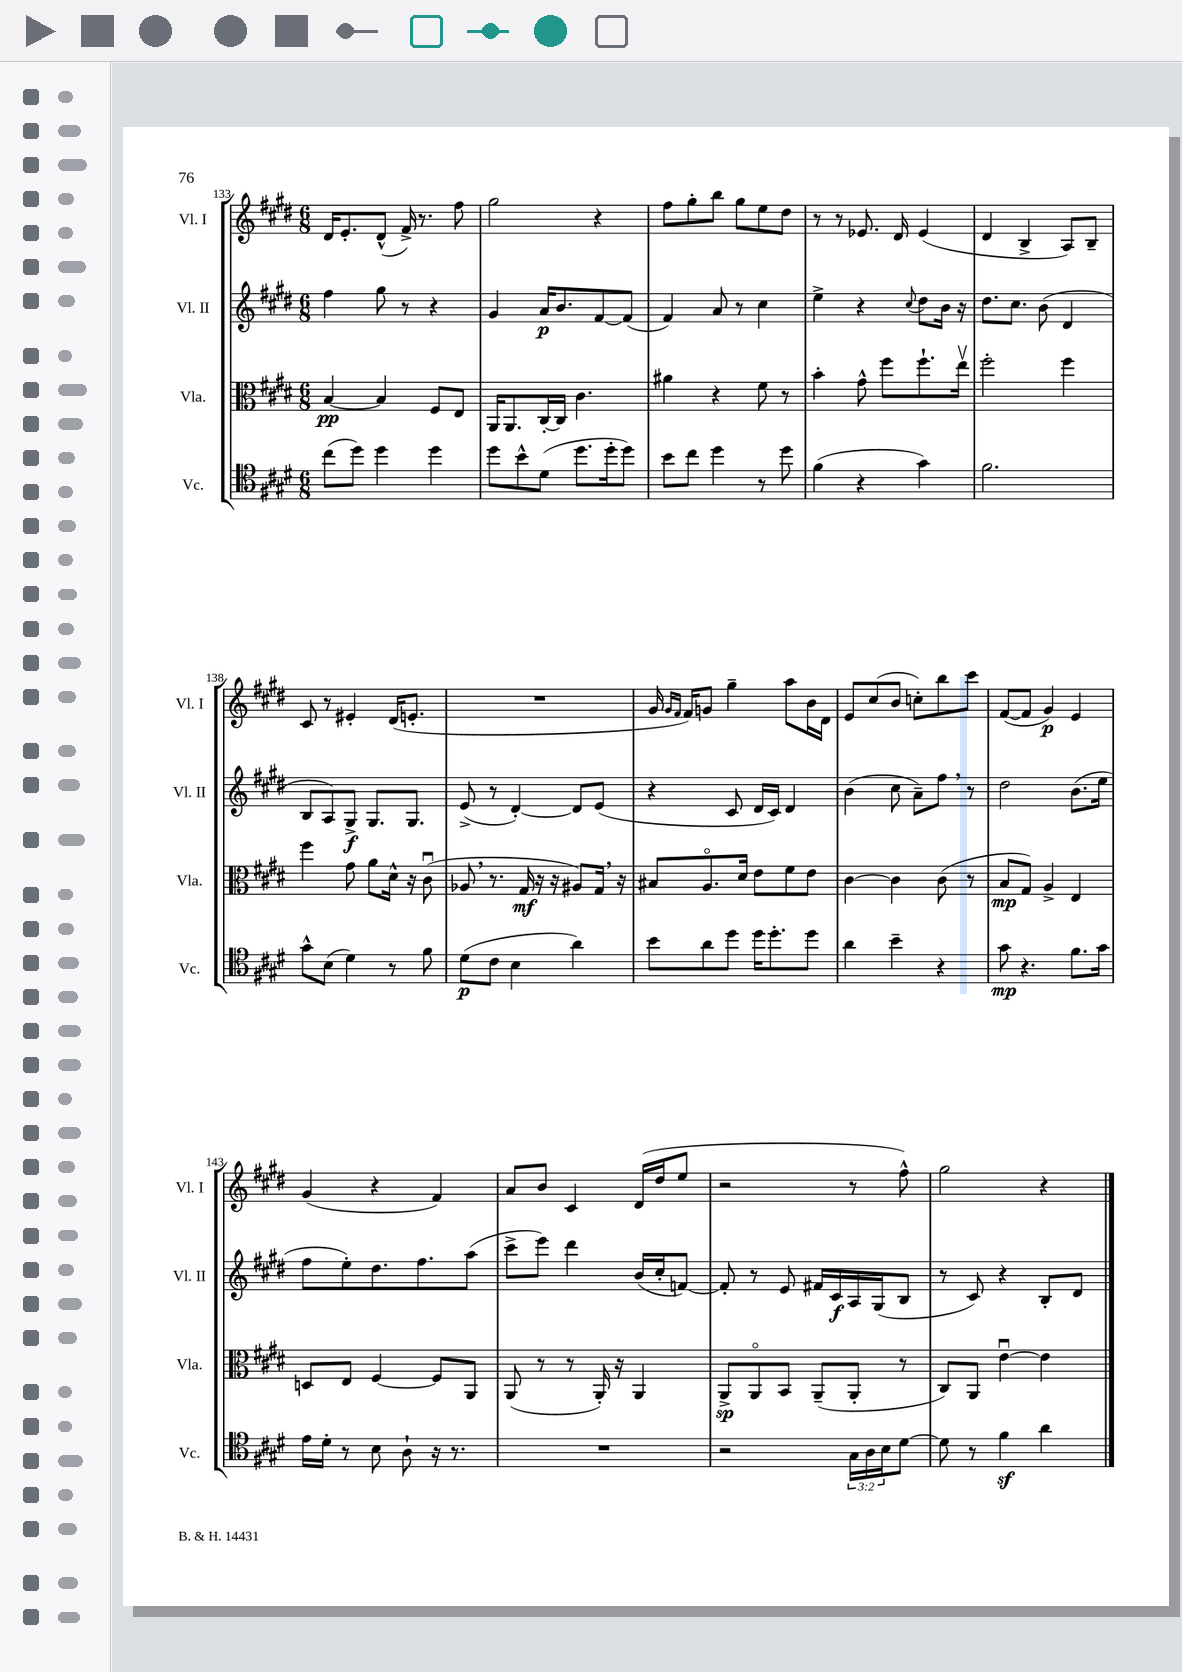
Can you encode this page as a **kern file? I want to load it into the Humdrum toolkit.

**kern	**kern	**kern	**kern
*staff4	*staff3	*staff2	*staff1
*clefC4	*clefC3	*clefG2	*clefG2
*k[f#c#g#d#]	*k[f#c#g#d#]	*k[f#c#g#d#]	*k[f#c#g#d#]
*M6/8	*M6/8	*M6/8	*M6/8
(8cc#	[4B	4ff#	16d#
.	.	.	8.e'
8dd#)	.	.	.
4dd#	4B]	8gg#	(8d#^^
.	.	8r	16f#^)
.	.	.	8.r
4dd#	8F#	4r	.
.	8E	.	8ff#
=	=	=	=
8dd#	16AA	4g#	2gg#
.	8.AA	.	.
8b^^	.	.	.
(8d#	[16C#'	16a	.
.	16C#]	8.b	.
8.dd#	4.c#	.	.
.	.	[8f#	4r
16dd#'	.	.	.
8dd#)	.	(8f#]	.
=	=	=	=
8b	4a#	4f#)	8ff#
8cc#	.	.	8gg#'
4dd#	4r	8a	8bb
.	.	8r	8gg#
8r	8f#	4cc#	8ee
8dd#	8r	.	8dd#
=	=	=	=
(4f#	4b'	4ee^	8r
.	.	.	8r
4r	8g#^^	4r	8.e-
.	8ff#	.	.
.	.	.	16d#
.	.	8qqcc#	.
4g#)	8.ff#`	8dd#	(4e-
.	.	16b	.
.	16eev	16r	.
=	=	=	=
2.f#	2ff#'	8.dd#	4d#
.	.	8.cc#	.
.	.	.	4B^
.	.	(8b	.
.	4ff#	4d#	8A)
.	.	.	8B~
=	=	=	=
8g#^^	4ff#	8B	8c#
(8B	.	8A)	8r
4d#)	8g#	8G#^	4e#'
.	8a	8.G#	.
8r	16d#^^	.	(16d#
.	16r	8.G#	8.e'
8f#	(8c#u	.	.
=	=	=	=
(8d#	8A-	(8e^	2.r
8c#	8.r	8r	.
4B	.	[4d#')	.
.	16G#	.	.
.	16r	.	.
.	16r	.	.
4a)	8A#)	8d#]	.
.	16G#	(8e	.
.	16r	.	.
=	=	=	=
8b	8B#	4r	16g#
.	.	.	16qqg#
.	.	.	16qqf#
.	.	.	16f#)
8a	8.Ao	.	8g
8dd#	.	8c#	4gg#~
.	16d#	.	.
16dd#	8e	16d#	.
8.dd#'	.	16c#)	.
.	8f#	4d#	8aa
8dd#	8e	.	16b
.	.	.	16d#
=	=	=	=
4a	[4c#	(4b	8e
.	.	.	(8cc#
4b~	4c#]	8cc#	8b
.	.	8a~)	8cc')
4r	(8c#	8ff#	8bb
.	8r	8r	8ccc#
=	=	=	=
8g#	8B	2dd#	([8f#
4.r	8G#)	.	8f#]
.	4A^	.	4g#)
8.f#	4E	(8.b	4e
16g#	.	16ee	.
=	=	=	=
16e	8D	8ff#	(4g#
16d#'	.	.	.
8r	8E	8ee')	.
8B	[4F#	8.dd#	4r
8A`	.	.	.
.	.	8.ff#	.
16r	8F#]	.	4f#)
8.r	.	.	.
.	8AA	(8aa	.
=	=	=	=
2.r	(8AA	8ccc#^	8a
.	8r	8eee)	8b
.	8r	4ddd#	4c#
.	16AA')	.	.
.	16r	.	.
.	4AA	(16b	(16d#
.	.	16cc#'	16dd#
.	.	[8f)	8ee
=	=	=	=
2r	8AA^	8f']	2r
.	8AAo	8r	.
.	8BB	8e	.
.	(8AA~	16f#	.
.	.	16c#	.
24G#	8AA'	16A	8r
24A	.	.	.
.	.	(16G#	.
24B	.	.	.
[8d#	8r	8B	8ff#^^)
=	=	=	=
8d#]	8C#)	8r	2gg#
8r	8AA	8c#)	.
4f#	[4eu	4r	.
4a	4e]	8B'	4r
.	.	8d#	.
==	==	==	==
*-	*-	*-	*-
